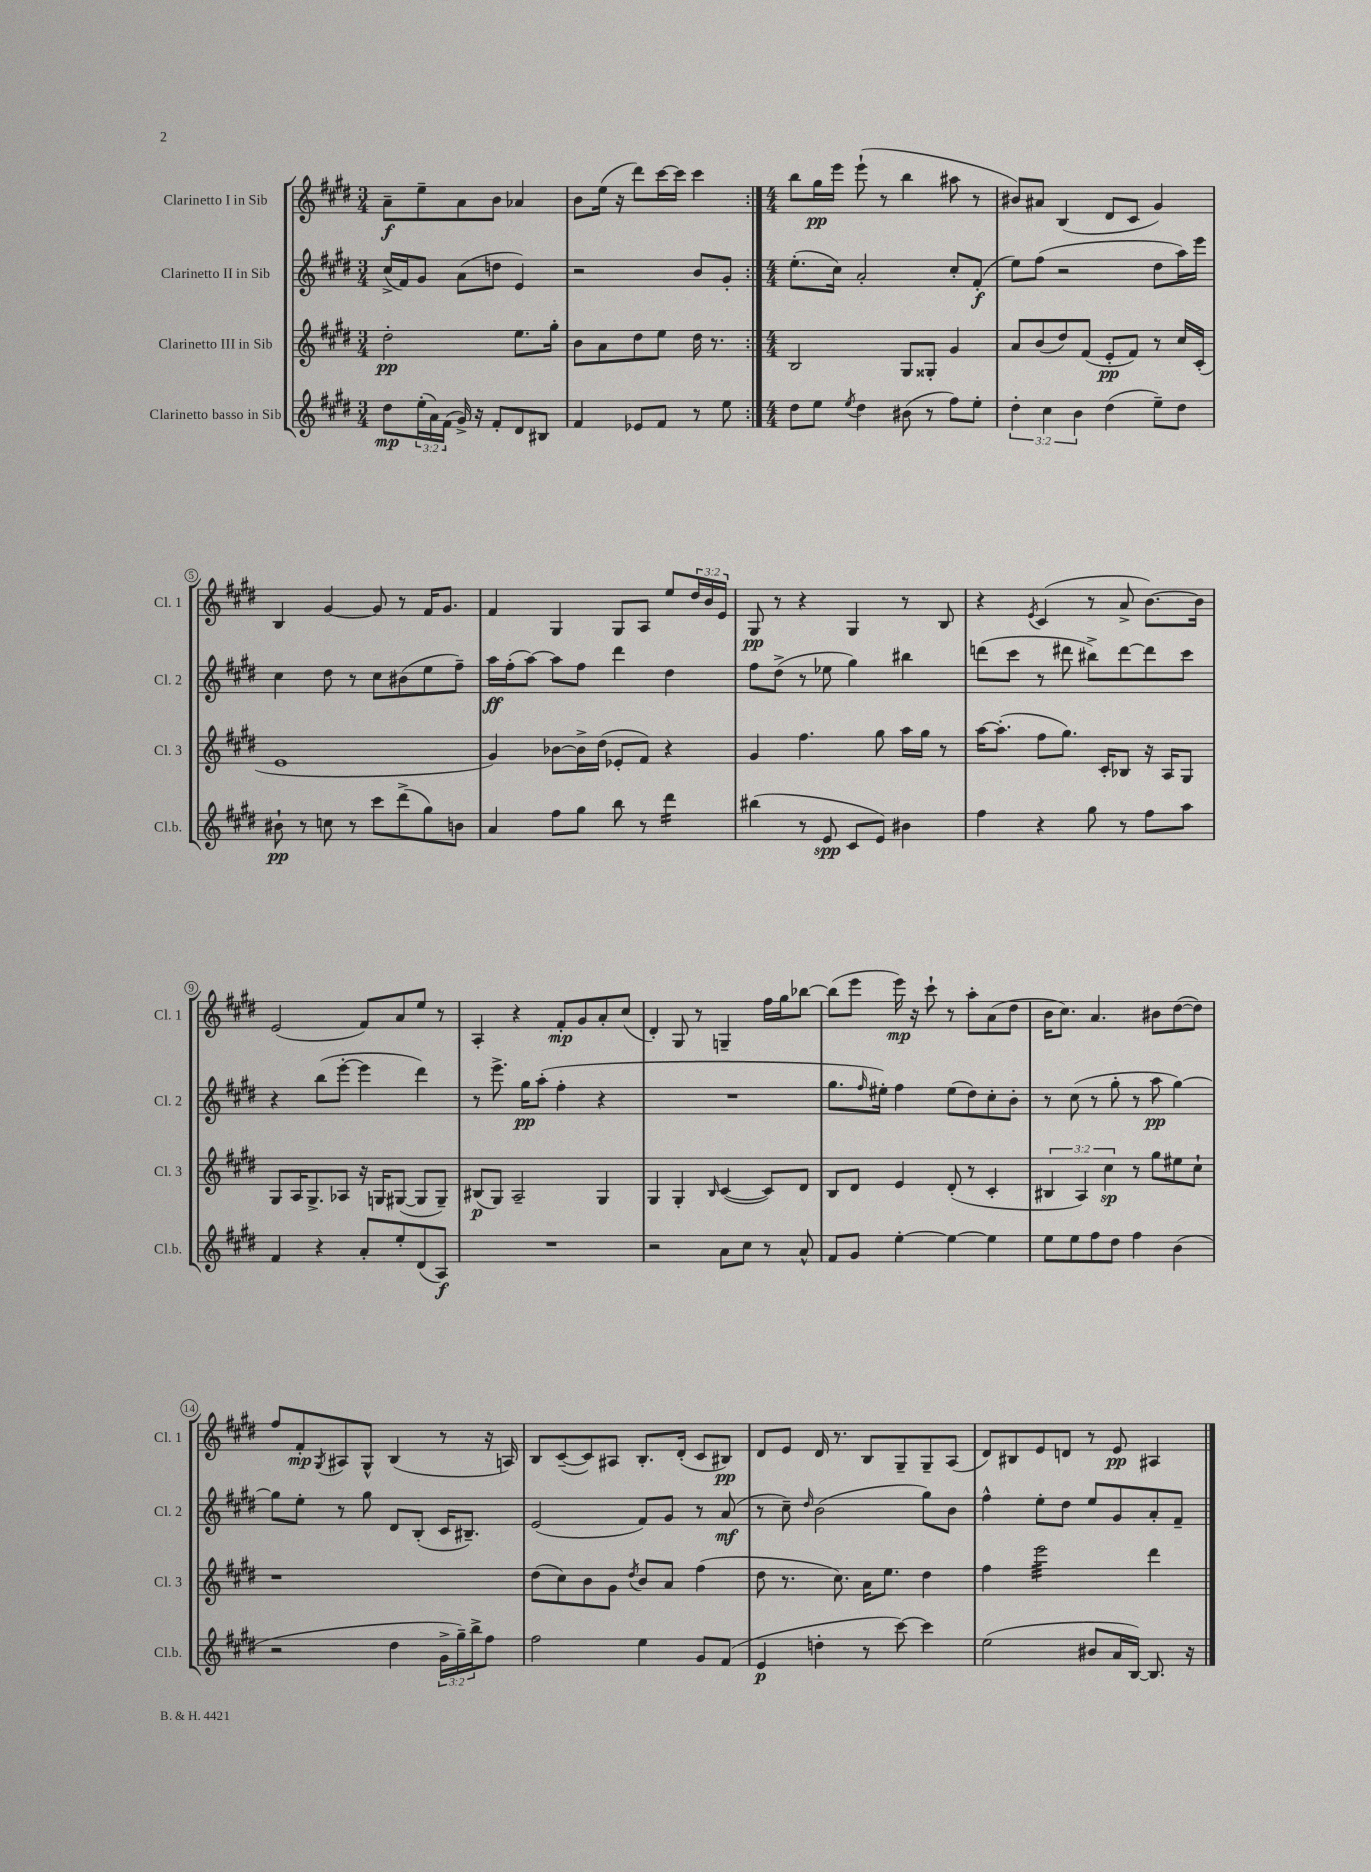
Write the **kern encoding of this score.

**kern	**dynam	**kern	**dynam	**kern	**dynam	**kern	**dynam
*part4	*part4	*part3	*part3	*part2	*part2	*part1	*part1
*staff4	*staff4	*staff3	*staff3	*staff2	*staff2	*staff1	*staff1
*I"Clarinetto basso in Sib	*	*I"Clarinetto III in Sib	*	*I"Clarinetto II in Sib	*	*I"Clarinetto I in Sib	*
*I'Cl.b.	*	*I'Cl. 3	*	*I'Cl. 2	*	*I'Cl. 1	*
*clefG2	*	*clefG2	*	*clefG2	*	*clefG2	*
*k[f#c#g#d#]	*	*k[f#c#g#d#]	*	*k[f#c#g#d#]	*	*k[f#c#g#d#]	*
*M3/4	*	*M3/4	*	*M3/4	*	*M3/4	*
=1	=1	=1	=1	=1	=1	=1	=1
8dd#\L	mp	2dd#'\	pp	(16cc#^/LL	.	8a~\L	f
.	.	.	.	16f#/J)	.	.	.
(24ee'\L	.	.	.	8g#/J	.	8ee~\	.
24a\)	.	.	.	.	.	.	.
(24f#\JJ	.	.	.	.	.	.	.
16g#^/)	.	.	.	(8a\L	.	8a\	.
16r	.	.	.	.	.	.	.
8f#'/L	.	.	.	8ddn\J	.	8b\J	.
8d#/	.	8.ee\L	.	4e/)	.	4a-X/	.
8B#X/J	.	.	.	.	.	.	.
.	.	16gg#'\Jk	.	.	.	.	.
=2	=2	=2	=2	=2	=2	=2	=2
4f#/	.	8b\L	.	2r	.	8b\L	.
.	.	8a\	.	.	.	(16ee\Jk	.
.	.	.	.	.	.	16r	.
8e-X/L	.	8dd#\	.	.	.	8ddd#\L)	.
8f#/J	.	8ee\J	.	.	.	[16ccc#\L	.
.	.	.	.	.	.	16ccc#\JJ]	.
8r	.	16dd#\	.	8b/L	.	4ccc#\	.
.	.	8.r	.	.	.	.	.
8ee\	.	.	.	8g#'/J	.	.	.
=3:|!	=3:|!	=3:|!	=3:|!	=3:|!	=3:|!	=3:|!	=3:|!
*M4/4	*	*M4/4	*	*M4/4	*	*M4/4	*
8dd#\L	.	2B/	.	(8.ee'\L	.	8bb\L	.
8ee\J	.	.	.	.	.	16gg#\L	pp
.	.	.	.	16cc#\Jk)	.	16eee\JJ	.
8qee/	.	.	.	.	.	.	.
4dd#\	.	.	.	2a'/	.	(8eee`\	.
.	.	.	.	.	.	8r	.
(8b#X\	.	8G#/L	.	.	.	4bb\	.
8r	.	8G##X'/J	.	.	.	.	.
8ff#\L)	.	4g#/	.	8cc#'/L	.	8aa#X\	.
8ee'\J	.	.	.	(8f#'/J	f	8r	.
=4	=4	=4	=4	=4	=4	=4	=4
6dd#'\	.	8a/L	.	8ee\L)	.	8b#X/L)	.
.	.	(8b/	.	(8ff#\J	.	8a#X/J	.
6cc#\	.	.	.	.	.	.	.
.	.	8dd#/)	.	2r	.	(4B/	.
6b\	.	.	.	.	.	.	.
.	.	(8f#/J	.	.	.	.	.
(4dd#\	.	8e'/L	pp	.	.	8d#/L	.
.	.	8f#/J)	.	.	.	8c#/J	.
8ee~\L)	.	8r	.	8dd#\L	.	4g#/)	.
8dd#\J	.	16cc#/LL	.	16aa\L)	.	.	.
.	.	(16c#'/JJ	.	16eee\JJ	.	.	.
!!LO:LB:g=z
=5	=5	=5	=5	=5	=5	=5	=5
8b#X`\	pp	1e	.	4cc#\	.	4B/	.
8r	.	.	.	.	.	.	.
8ccn\	.	.	.	8dd#\	.	[4g#/	.
8r	.	.	.	8r	.	.	.
8ccc#\L	.	.	.	8cc#\L	.	8g#/]	.
(8ddd#^\	.	.	.	(8b#X\	.	8r	.
8gg#\)	.	.	.	8ee\	.	16f#/KL	.
.	.	.	.	.	.	8.g#/J	.
8bn\J	.	.	.	8ff#~\J)	.	.	.
=6	=6	=6	=6	=6	=6	=6	=6
4a/	.	4g#/)	.	16aa\LL	ff	4f#/	.
.	.	.	.	(16ff#'\J	.	.	.
.	.	.	.	[8aa\J)	.	.	.
8ff#\L	.	[8b-X\L	.	8aa\L]	.	4G#/	.
8gg#\J	.	16b-^\L]	.	8ff#\J	.	.	.
.	.	(16dd#\JJ	.	.	.	.	.
8bb\	.	8e-X'/L	.	4ddd#\	.	8G#/L	.
8r	.	8f#/J)	.	.	.	8A/J	.
*tremolo	*	*	*	*	*	*	*
16ddd#\LL	.	4r	.	4dd#\	.	8ee/L	.
16ddd#\	.	.	.	.	.	.	.
16ddd#\	.	.	.	.	.	24dd#/L	.
.	.	.	.	.	.	24b/	.
16ddd#\JJ	.	.	.	.	.	.	.
*Xtremolo	*	*	*	*	*	*	*
.	.	.	.	.	.	24e/JJ	.
=7	=7	=7	=7	=7	=7	=7	=7
(4bb#X\	.	4g#/	.	8ff#\L	.	8G#/	pp
.	.	.	.	(8dd#^\J	.	8r	.
8r	.	4.ff#\	.	8r	.	4r	.
8e/	spp	.	.	8ee-X\	.	.	.
8c#/L	.	.	.	4gg#\)	.	4G#/	.
8e/J)	.	8gg#\	.	.	.	.	.
4b#X\	.	16aa\LL	.	4bb#X\	.	8r	.
.	.	16gg#\JJ	.	.	.	.	.
.	.	8r	.	.	.	8B/	.
=8	=8	=8	=8	=8	=8	=8	=8
4ff#\	.	[16aa\KL	.	(8dddn\L	.	4r	.
.	.	(8.aa'\J]	.	.	.	.	.
.	.	.	.	8ccc#\J	.	.	.
.	.	.	.	.	.	8qe/	.
4r	.	8ff#\L	.	8r	.	(4c#/	.
.	.	8.gg#\J)	.	8ddd#X\	.	.	.
8gg#\	.	.	.	8bb#X^\L)	.	8r	.
.	.	16c#'/KL	.	.	.	.	.
8r	.	8B-X/J	.	[8ddd#\	.	8a^/	.
8ff#\L	.	16r	.	8ddd#\]	.	[8.b\L)	.
.	.	16A/KL	.	.	.	.	.
8aa\J	.	8G#/J	.	8ccc#\J	.	.	.
.	.	.	.	.	.	16b\Jk]	.
!!LO:LB:g=z
=9	=9	=9	=9	=9	=9	=9	=9
4f#/	.	8G#/L	.	4r	.	(2e/	.
.	.	16A/K	.	.	.	.	.
.	.	8.G#^/	.	.	.	.	.
4r	.	.	.	(8bb\L	.	.	.
.	.	8A-X/J	.	[8eee'\J	.	.	.
8a'/L	.	16r	.	4eee\]	.	8f#/L)	.
.	.	16Gn/KL	.	.	.	.	.
8ee'/	.	([8G#X/J	.	.	.	8a/	.
(8d#/	.	8G#/L]	.	4ddd#\)	.	8ee/J	.
8A/J)	f	8G#~/J)	.	.	.	8r	.
=10	=10	=10	=10	=10	=10	=10	=10
1r	.	(8B#X/L	p	8r	.	4A'/	.
.	.	8G#/J)	.	8.eee^\	.	.	.
.	.	2A~/	.	.	.	4r	.
.	.	.	.	16gg#\KL	pp	.	.
.	.	.	.	(8aa'\J	.	.	.
.	.	.	.	4ff#'\	.	8f#'/L	mp
.	.	.	.	.	.	8g#/	.
.	.	4G#/	.	4r	.	8a'/	.
.	.	.	.	.	.	(8cc#/J	.
=11	=11	=11	=11	=11	=11	=11	=11
2r	.	4G#/	.	1r	.	4d#'/)	.
.	.	4G#'/	.	.	.	8G#/	.
.	.	.	.	.	.	8r	.
.	.	16qqB/	.	.	.	.	.
8a\L	.	([4c#/	.	.	.	4Gn~/	.
8cc#\J	.	.	.	.	.	.	.
8r	.	8c#/L])	.	.	.	16ff#\LL	.
.	.	.	.	.	.	16gg#\J	.
8a^^/	.	8d#/J	.	.	.	[8bb-X\J	.
=12	=12	=12	=12	=12	=12	=12	=12
8f#/L	.	8B/L	.	8.gg#\L	.	(8bb-\L]	.
8g#/J	.	8d#/J	.	.	.	8eee\J	.
.	.	.	.	16qqff#/	.	.	.
.	.	.	.	16ee#X'\Jk)	.	.	.
[4ee'\	.	4e/	.	4ff#\	.	16eee\)	mp
.	.	.	.	.	.	16r	.
.	.	.	.	.	.	8ccc#`\	.
4ee\_	.	(8d#'/	.	(8ee#\L	.	8r	.
.	.	8r	.	8dd#\)	.	8aa'\L	.
4ee\]	.	4c#'/	.	8cc#'\	.	(8a\	.
.	.	.	.	8b'\J	.	8dd#\J	.
=13	=13	=13	=13	=13	=13	=13	=13
8ee\L	.	6B#X/	.	8r	.	16b\KL	.
.	.	.	.	.	.	8.cc#\J)	.
8ee\	.	.	.	(8cc#\	.	.	.
.	.	6A/)	.	.	.	.	.
8ff#\	.	.	.	8r	.	4.a/	.
.	.	6cc#\	sp	.	.	.	.
8dd#\J	.	.	.	8gg#'\	.	.	.
4ff#\	.	8r	.	8r	.	.	.
.	.	8gg#\L	.	8aa\	pp	8b#X\L	.
(4b\	.	8ee#X\	.	[4gg#\)	.	([8dd#\	.
.	.	8cc#`\J	.	.	.	8dd#\J])	.
!!LO:LB:g=z
=14	=14	=14	=14	=14	=14	=14	=14
2r	.	1r	.	8gg#\L]	.	8ff#/L	.
.	.	.	.	8ee'\J	.	8f#'/	mp
.	.	.	.	.	.	8qG#/	.
.	.	.	.	8r	.	8A#X/	.
.	.	.	.	8gg#\	.	8G#^^/J	.
4dd#\	.	.	.	8d#/L	.	(4B/	.
.	.	.	.	(8B'/J	.	.	.
24g#^\LL	.	.	.	16c#/KL	.	8r	.
24gg#~\)	.	.	.	.	.	.	.
.	.	.	.	8.B#X~/J)	.	.	.
24bb^\J	.	.	.	.	.	.	.
8ff#\J	.	.	.	.	.	16r	.
.	.	.	.	.	.	16An/)	.
=15	=15	=15	=15	=15	=15	=15	=15
2ff#\	.	(8dd#\L	.	(2e/	.	8B/L	.
.	.	8cc#\)	.	.	.	([8c#~/	.
.	.	8b\	.	.	.	8c#/])	.
.	.	8g#\J	.	.	.	8A#X/J	.
.	.	8qdd#/	.	.	.	.	.
4ee\	.	8b/L	.	8f#/L)	.	8.B'/L	.
.	.	8a/J	.	8g#/J	.	.	.
.	.	.	.	.	.	(16d#'/Jk	.
8g#/L	.	(4ff#\	.	8r	.	8c#/L	.
(8f#/J	.	.	.	(8a/	mf	8B#X/J)	pp
=16	=16	=16	=16	=16	=16	=16	=16
4e/	p	8dd#\	.	8r	.	8d#/L	.
.	.	8.r	.	8cc#~\)	.	8e/J	.
.	.	.	.	16qqdd#/	.	.	.
4ddn'\	.	.	.	(2b\	.	16d#/	.
.	.	8.cc#\)	.	.	.	8.r	.
8r	.	16a\KL	.	.	.	8B/L	.
.	.	8.ee\J	.	.	.	.	.
[8ccc#\)	.	.	.	.	.	8G#~/	.
4ccc#\]	.	4dd#\	.	8gg#\L)	.	8G#~/	.
.	.	.	.	8b\J	.	(8A/J	.
=17	=17	=17	=17	=17	=17	=17	=17
(2ee\	.	4ff#\	.	4ff#^^\	.	8d#/L)	.
.	.	.	.	.	.	8B#X/	.
*	*	*tremolo	*	*	*	*	*
.	.	32eee\LLL	.	8ee'\L	.	8e/	.
.	.	32eee\	.	.	.	.	.
.	.	32eee\	.	.	.	.	.
.	.	32eee\	.	.	.	.	.
.	.	32eee\	.	8dd#\J	.	8dn/J	.
.	.	32eee\	.	.	.	.	.
.	.	32eee\	.	.	.	.	.
.	.	32eee\	.	.	.	.	.
8b#X/L	.	32eee\	.	8ee/L	.	8r	.
.	.	32eee\	.	.	.	.	.
.	.	32eee\	.	.	.	.	.
.	.	32eee\	.	.	.	.	.
16a/L	.	32eee\	.	8g#/	.	8e/	pp
.	.	32eee\	.	.	.	.	.
[16B/JJ)	.	32eee\	.	.	.	.	.
.	.	32eee\JJJ	.	.	.	.	.
*	*	*Xtremolo	*	*	*	*	*
8.B/]	.	4ddd#\	.	8a'/	.	4A#X/	.
.	.	.	.	8f#~/J	.	.	.
16r	.	.	.	.	.	.	.
==	==	==	==	==	==	==	==
*-	*-	*-	*-	*-	*-	*-	*-
